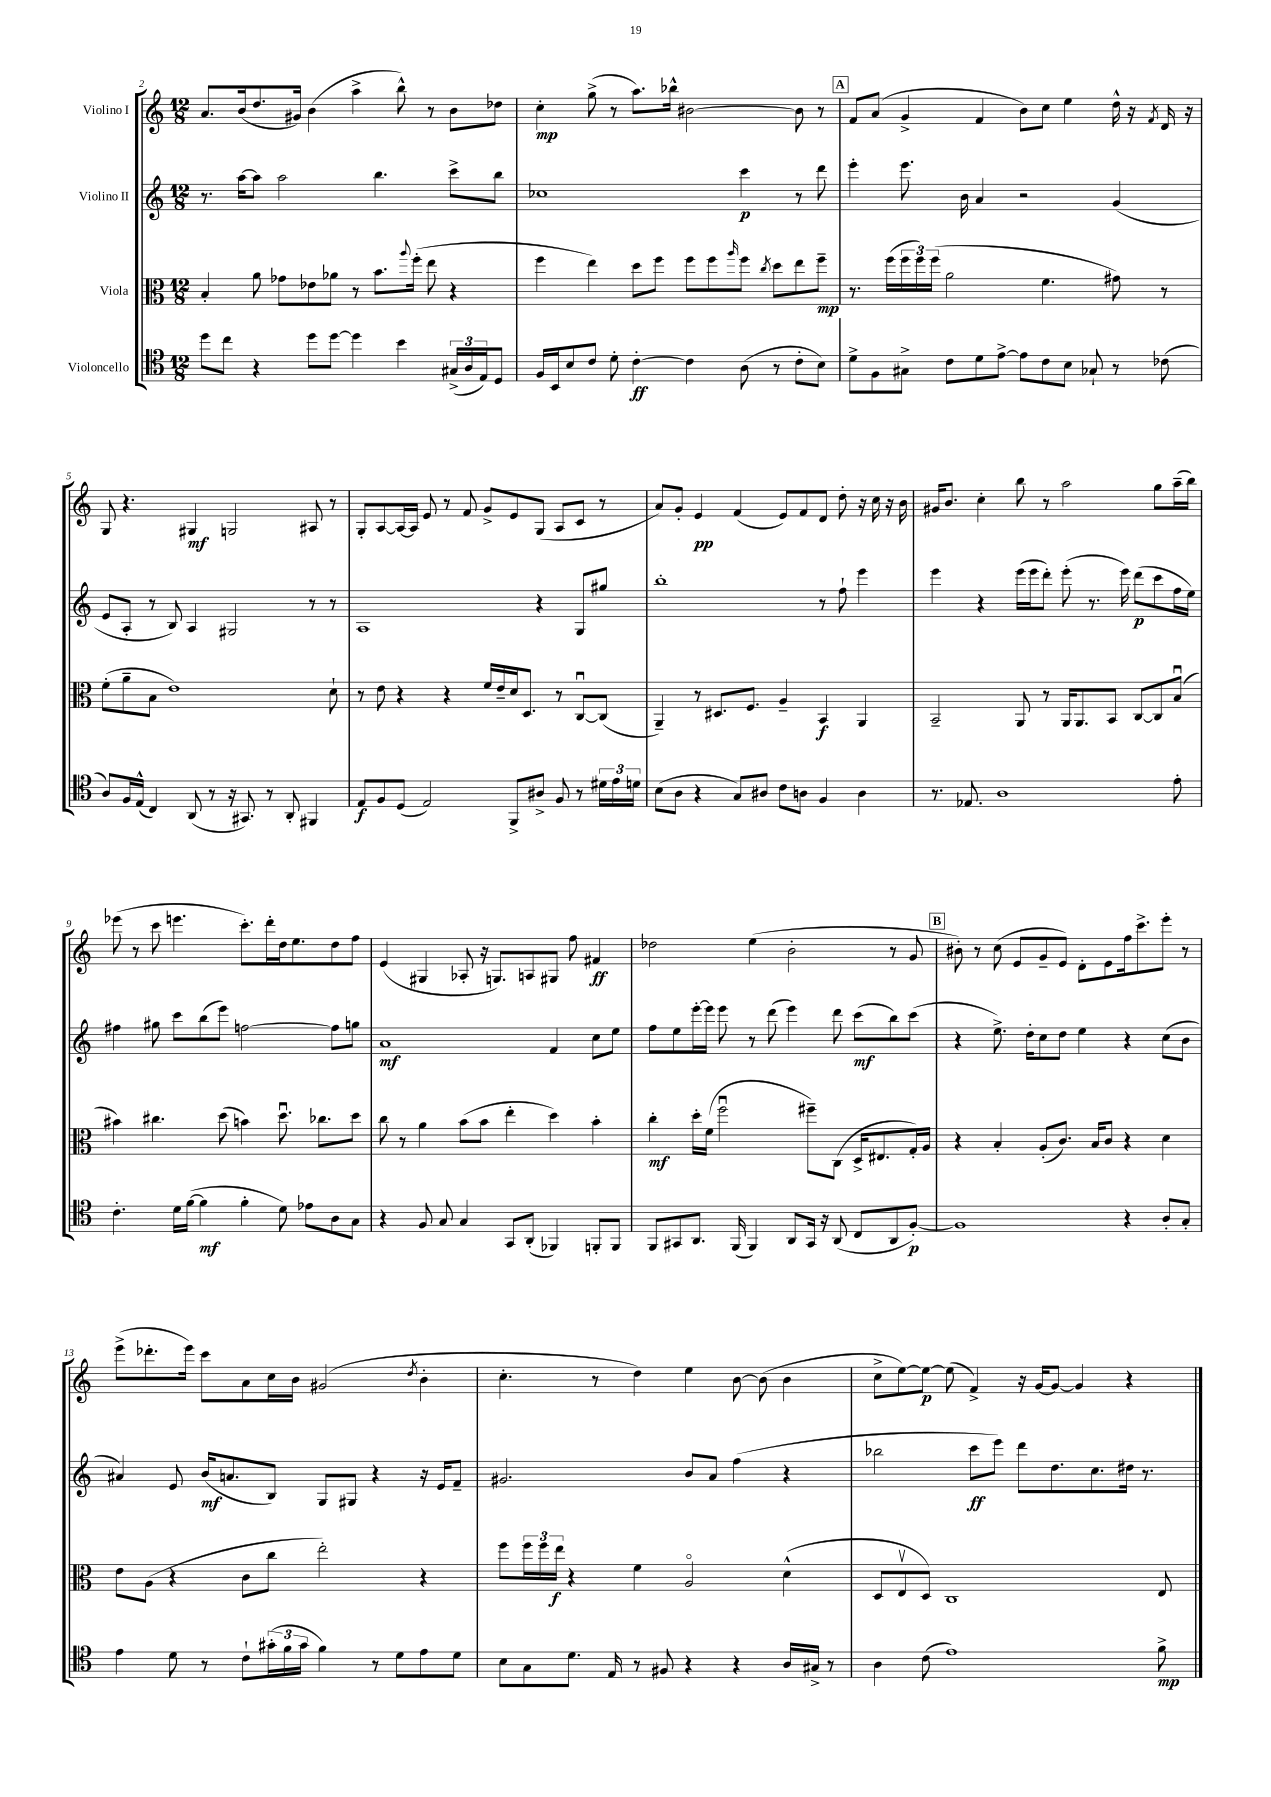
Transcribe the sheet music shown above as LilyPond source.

<<
\new StaffGroup <<
\new Staff = "s0" \with { instrumentName = "Violino I" } {
    \clef treble \key c \major \numericTimeSignature \time 12/8
    a'8. b'16( d''8. gis'16) b'4( a''4-> b''8-^) r8 b'8 des''8 |
    c''4-.\mp g''8->( r8 a''8.) bes''16-^ bis'2~ bis'8 r8 |
    \mark \markup { \box "A" } f'8 a'8( g'4-> f'4 b'8) c''8 e''4 d''16-^ r16 \acciaccatura { f'8 } d'16 r16 |
    g8 r4. gis4\mf g2 ais8 r8 |
    g8-. a8~ a16~ a16 e'8 r8 f'8 g'8-> e'8 g8( a8 c'8 r8 |
    a'8) g'8-. e'4\pp f'4( e'8) f'8 d'8 d''8-. r16 c''16 r16 b'16 |
    gis'16 b'8. c''4-. b''8 r8 a''2 g''8 a''16--( b''16) |
    ees'''8( r8 c'''8 e'''4. c'''8.-.) d'''16-. d''16 e''8. d''8 f''8 |
    e'4( gis4 aes8-. r16 g8.) a8 gis8 f''8 fis'4\ff |
    des''2 e''4( b'2-. r8 g'8 |
    \mark \markup { \box "B" } bis'8-.) r8 c''8( e'8 g'8-- e'8) d'8-. e'8 f''16 c'''8.-> e'''8-. r8 |
    e'''8->( des'''8.-. e'''16) c'''8 a'8 c''16 b'16 gis'2( \acciaccatura { d''8 } b'4-. |
    c''4.-. r8 d''4) e''4 b'8~ b'8( b'4 |
    c''8-> e''8~) e''8~\p e''8( f'4->) r16 g'16~ g'8~ g'4 r4 \bar "|." |
}
\new Staff = "s1" \with { instrumentName = "Violino II" } {
    \clef treble \key c \major \numericTimeSignature \time 12/8
    r8. a''16~ a''8 a''2 b''4. c'''8-> b''8 |
    ces''1 c'''4\p r8 d'''8 |
    \mark \markup { \box "A" } e'''4-. e'''8. b'16 a'4 r2 g'4( |
    e'8 a8-. r8 b8) a4 gis2 r8 r8 |
    a1 r4 g8 gis''8 |
    b''1-. r8 f''8-! e'''4 |
    e'''4 r4 e'''16( e'''16 d'''8-.) e'''8-.( r8. e'''16) d'''8\p( c'''8 f''16 e''16) |
    fis''4 gis''8 c'''8 b''8( e'''8) f''2~ f''8 g''8 |
    a'1\mf f'4 c''8 e''8 |
    f''8 e''8 e'''16~-. e'''16 e'''8 r8 d'''8( e'''4) d'''8 c'''8\mf( b''8) c'''8( |
    \mark \markup { \box "B" } r4 e''8.->) d''16-. c''8 d''8 e''4 r4 c''8( b'8 |
    ais'4) e'8 b'16\mf( a'8. b8) g8 gis8 r4 r16 e'16 f'8-- |
    gis'2. b'8 a'8 f''4( r4 |
    bes''2 c'''8\ff e'''8) d'''8 d''8. c''8. dis''16 r8. \bar "|." |
}
\new Staff = "s2" \with { instrumentName = "Viola" } {
    \clef alto \key c \major \numericTimeSignature \time 12/8
    b4-. a'8 ges'8 ees'8 aes'8 r8 b'8. \appoggiatura { a''8 } f''16-.( e''8 r4 |
    f''4 e''4) d''8 f''8 f''8 f''8 \grace { a''16 } f''8 \acciaccatura { c''8 } d''8 e''8 f''8--\mp |
    \mark \markup { \box "A" } r8. f''16( \tuplet 3/2 { f''16 f''16) f''16( } a'2 f'4. gis'8) r8 |
    f'8-.( a'8-- b8 e'1) d'8-! |
    r8 e'8 r4 r4 f'16 e'16-- d'16 d8. r8 c8~\downbow c8( |
    a,4--) r8 dis8. f8. a4-- b,4\f a,4 |
    b,2-- a,8 r8 a,16 a,8. b,8 c8~ c8 b8\downbow( |
    bis'4) cis''4. d''8( b'4) d''8.\downbow ces''8. d''8 |
    c''8 r8 a'4 b'8( b'8 e''4-. d''4) b'4-. |
    c''4-.\mf d''16-. f'16( f''2\downbow fis''8--) c8( d16-> eis8. g16-.) a16 |
    \mark \markup { \box "B" } r4 b4-. a8-.( c'8.) b16 c'8 r4 d'4 |
    e'8 a8( r4 c'8 c''8 e''2-.) r4 |
    f''8 \tuplet 3/2 { f''16 f''16 e''16\f } r4 f'4 a2\flageolet d'4-^( |
    d8 e8\upbow d8) c1 e8 \bar "|." |
}
\new Staff = "s3" \with { instrumentName = "Violoncello" } {
    \clef tenor \key c \major \numericTimeSignature \time 12/8
    d''8 c''8 r4 d''8 d''8~ d''4 b'4 \tuplet 3/2 { gis16->( a16 e16) } d8 |
    f16 b,16 b8 c'8 d'8-. c'4~-.\ff c'4 a8( r8 c'8-. b8) |
    \mark \markup { \box "A" } d'8-> f8 gis8-> c'8 d'8 e'8~-> e'8 c'8 b8 ges8-! r8 ces'8( |
    a8) f16 e16-^( c4) a,8( r8 r16 gis,8.) r8 a,8-. fis,4 |
    e8\f f8 d8( e2) f,8-> ais8-> f8 r8 \tuplet 3/2 { dis'16 e'16 d'16 } |
    b8( a8 r4 g8) ais8 c'8 a8 f4 a4 |
    r8. ees8. a1 e'8-. |
    c'4.-. d'16 f'16~( f'4\mf f'4-. d'8) ees'8 a8 g8 |
    r4 f8 g8 g4 g,8 a,8-.( fes,4) f,8-. f,8 |
    f,8 gis,8 a,8. f,16( f,4) a,8 gis,16 r16 a,8( c8 a,8 f8~-.\p) |
    \mark \markup { \box "B" } f1 r4 a8-. g8-. |
    e'4 d'8 r8 c'8-! \tuplet 3/2 { gis'16-.( f'16 gis'16 } f'4) r8 d'8 e'8 d'8 |
    b8 g8 d'8. e16 r8 fis8 r4 r4 a16 gis16-> r8 |
    a4 c'8( e'1) f'8->\mp \bar "|." |
}
>>
>>
\layout { \context { \Score currentBarNumber = #2 } }
